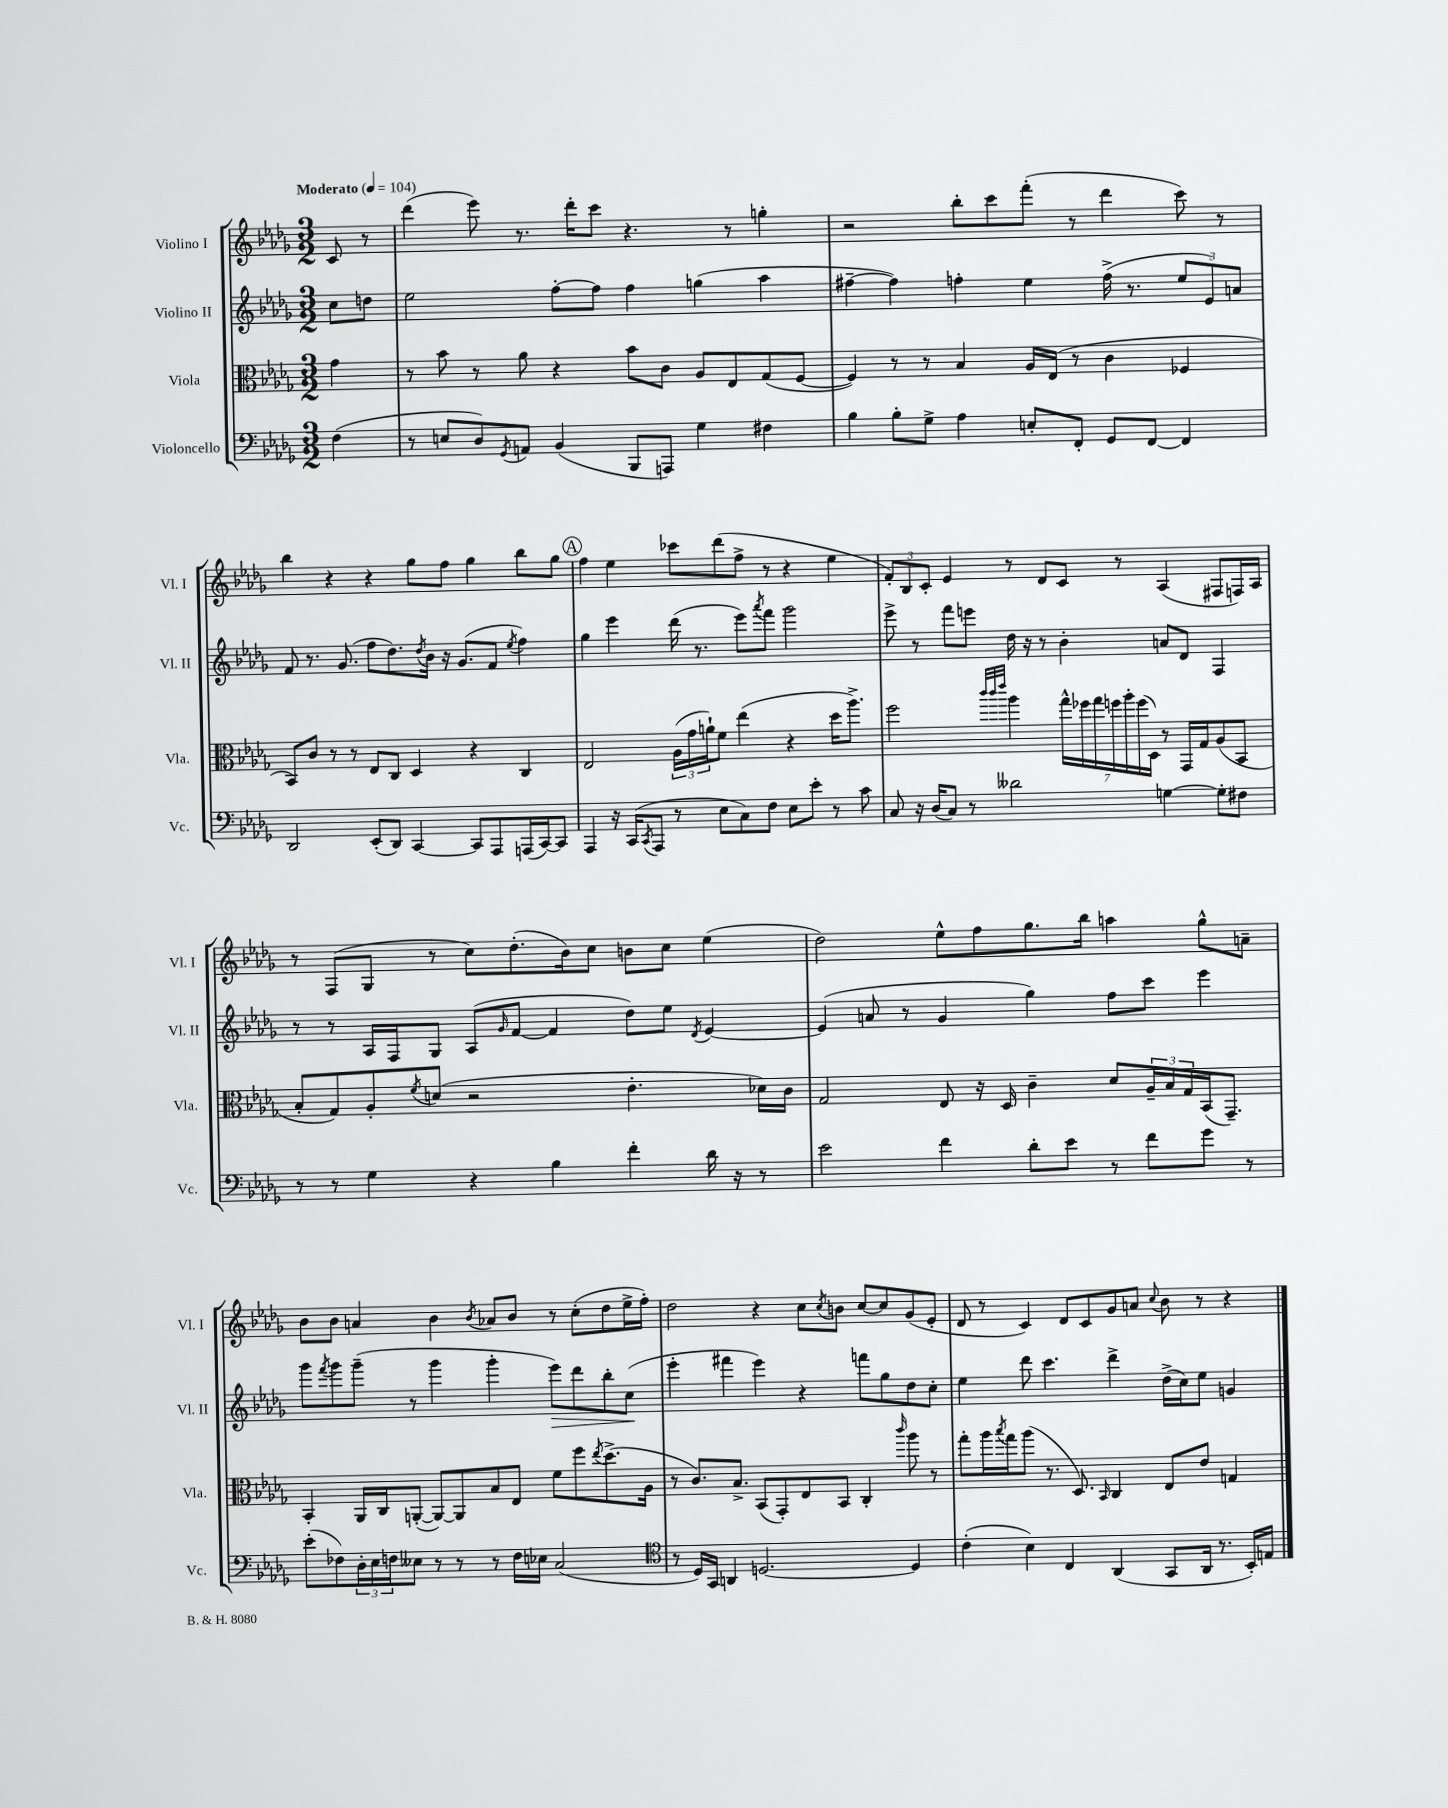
<<
\new StaffGroup <<
\new Staff = "s0" \with { instrumentName = "Violino I" shortInstrumentName = "Vl. I" } {
    \clef treble \key des \major \numericTimeSignature \time 3/2 \partial 4 \tempo "Moderato" 4 = 104
    c'8 r8 |
    des'''4( ees'''8) r8. des'''16-. c'''8 r4. r8 g''4-. |
    r2 bes''8-. c'''8 f'''8-.( r8 des'''4 c'''8) r8 |
    bes''4 r4 r4 ges''8 f''8 ges''4 bes''8 ges''8 |
    \mark \markup { \circle "A" } f''4 ees''4 ces'''8 des'''8( f''8-> r8 r4 ees''4 |
    \tuplet 3/2 { f'8-.) bes8 c'8-. } ees'4 r8 des'8 c'8 r8 aes4( fis8 f16) aes16 |
    r8 f8( ges8 r8 c''8) des''8.-.( bes'16) c''8 b'8 c''8 ees''4( |
    des''2) ees''8-^ f''8 ges''8. bes''16 a''4 ges''8-^ a'8-- |
    bes'8 bes'8 a'4 bes'4 \acciaccatura { bes'8 } aes'8 bes'8 r8 c''8-.( des''8 ees''16-> f''16-.) |
    des''2 r4 c''8 \acciaccatura { c''8 } b'8 c''8~ c''8 ges'8( ees'8-. |
    des'8 r8 c'4) des'8 c'8 ges'8 a'8 \appoggiatura { c''8 } bes'8 r8 r4 \bar "|." |
}
\new Staff = "s1" \with { instrumentName = "Violino II" shortInstrumentName = "Vl. II" } {
    \clef treble \key des \major \numericTimeSignature \time 3/2 \partial 4
    c''8 d''8 |
    ees''2 f''8~-. f''8 f''4 g''4( aes''4 |
    fis''4~-- fis''4) f''4-. ees''4 f''16->( r8. \tuplet 3/2 { ees''8 ees'8) a'8 } |
    f'8 r8. ges'8.( f''8 des''8.) \acciaccatura { des''8 } bes'16 r16 ges'8.( f'8 \acciaccatura { ees''8 } f''4) |
    \mark \markup { \circle "A" } ges''4 ees'''4 des'''16( r8. ees'''8) \acciaccatura { aes'''8 } f'''8 ges'''2 |
    ees'''8-> r8 f'''8 e'''8 des''16 r16 r8 bes'4-. a'8 des'8 f4 |
    r8 r8 aes16 f16 ges8 aes8( \grace { ges'16 } f'8~ f'4 des''8) ees''8 \acciaccatura { des'8 } ees'4~ |
    ees'4( a'8 r8 ges'4 ges''4) f''8 c'''8 ees'''4 |
    ges'''8 \acciaccatura { f'''8 } ges'''8 ges'''8--( r8 ges'''4 ges'''4-. ees'''8\>) des'''8 bes''8-. c''8\!( |
    ees'''4-. fis'''4 ees'''4) r4 f'''8 ges''8 des''8 c''8-. |
    ees''4 des'''8 c'''4. des'''4-> des''16->( c''16) ees''8 g'4 \bar "|." |
}
\new Staff = "s2" \with { instrumentName = "Viola" shortInstrumentName = "Vla." } {
    \clef alto \key des \major \numericTimeSignature \time 3/2 \partial 4
    ges'4 |
    r8 bes'8 r8 aes'8 r4 bes'8 c'8 aes8 ees8 ges8( f8~ |
    f4) r8 r8 bes4 aes16 ees16( r8 c'4 fes4 |
    bes,8) c'8 r8 r8 ees8 c8 des4 r4 c4 |
    \mark \markup { \circle "A" } ees2 \tuplet 3/2 { aes16( ges'16 a'16-!) } f'8 ees''4( r4 des''16 aes''8.->) |
    f''2 \grace { c'''32 c'''32 ees'''32 } aes''4 \tuplet 7/4 { ges''16-^ fes''16 ges''16 f''16 aes''16-. f''16( des16) } r8 ges,16 ges16 aes8( bes,8 |
    bes8-. ges8) aes8-. \acciaccatura { f'8 } d'8( r2 ees'4.-. des'16) c'16 |
    ges2 ees8 r16 des16 c'4-- des'8 \tuplet 3/2 { aes16-- bes16 ges16 } bes,16( ges,8.--) |
    bes,4-. aes,16 c16 a,8~-.( a,8~) a,8 bes8 ees8 f'8 f''8 \acciaccatura { ees''8 } des''8.->( aes16 |
    r8 c'8.) bes8.-> bes,8( ges,8-.) ees8 bes,8 c4-. \grace { c'''16 } aes''8 r8 |
    ges''8-. aes''16 \acciaccatura { bes''8 } ges''16 aes''8( r8. des8.) \grace { bes,16 } c4 ees8 ees'8 g4 \bar "|." |
}
\new Staff = "s3" \with { instrumentName = "Violoncello" shortInstrumentName = "Vc." } {
    \clef bass \key des \major \numericTimeSignature \time 3/2 \partial 4
    f4( |
    r8 e8 des8) \acciaccatura { ges,8 } a,8 bes,4( bes,,8 a,,8) ges4 fis4 |
    bes4 bes8-. ges8-> aes4 e8-. f,8-. ges,8 f,8~ f,4 |
    des,2 ees,8-.( des,8) c,4~ c,8 aes,,8 a,,16( c,16~) c,8 |
    \mark \markup { \circle "A" } aes,,4 r16 c,16( \acciaccatura { c,8 } aes,,8 r8 ees8 c8) f8 ees8 ees'8-. r8 c'8 |
    c8 r16 des16( c8) r8 deses'2 g4~ g8-. fis8 |
    r8 r8 ges4 r4 bes4 f'4-. des'16 r16 r8 |
    ees'2 f'4 des'8-. ees'8 r8 f'8 ges'8 r8 |
    ees'8-.( fes8) \tuplet 3/2 { des16-. ees16 f16 } eeses8 r8 r8 r8 f16 ees16 c2( |
    \clef tenor r8 des16) ges,16 a,4 d2.~ d4 |
    c'4-.( bes4) c4 aes,4( ges,8 aes,16 r8. bes,16-.) e16 \bar "|." |
}
>>
>>
\layout { \context { \Score \remove "Bar_number_engraver" } }
